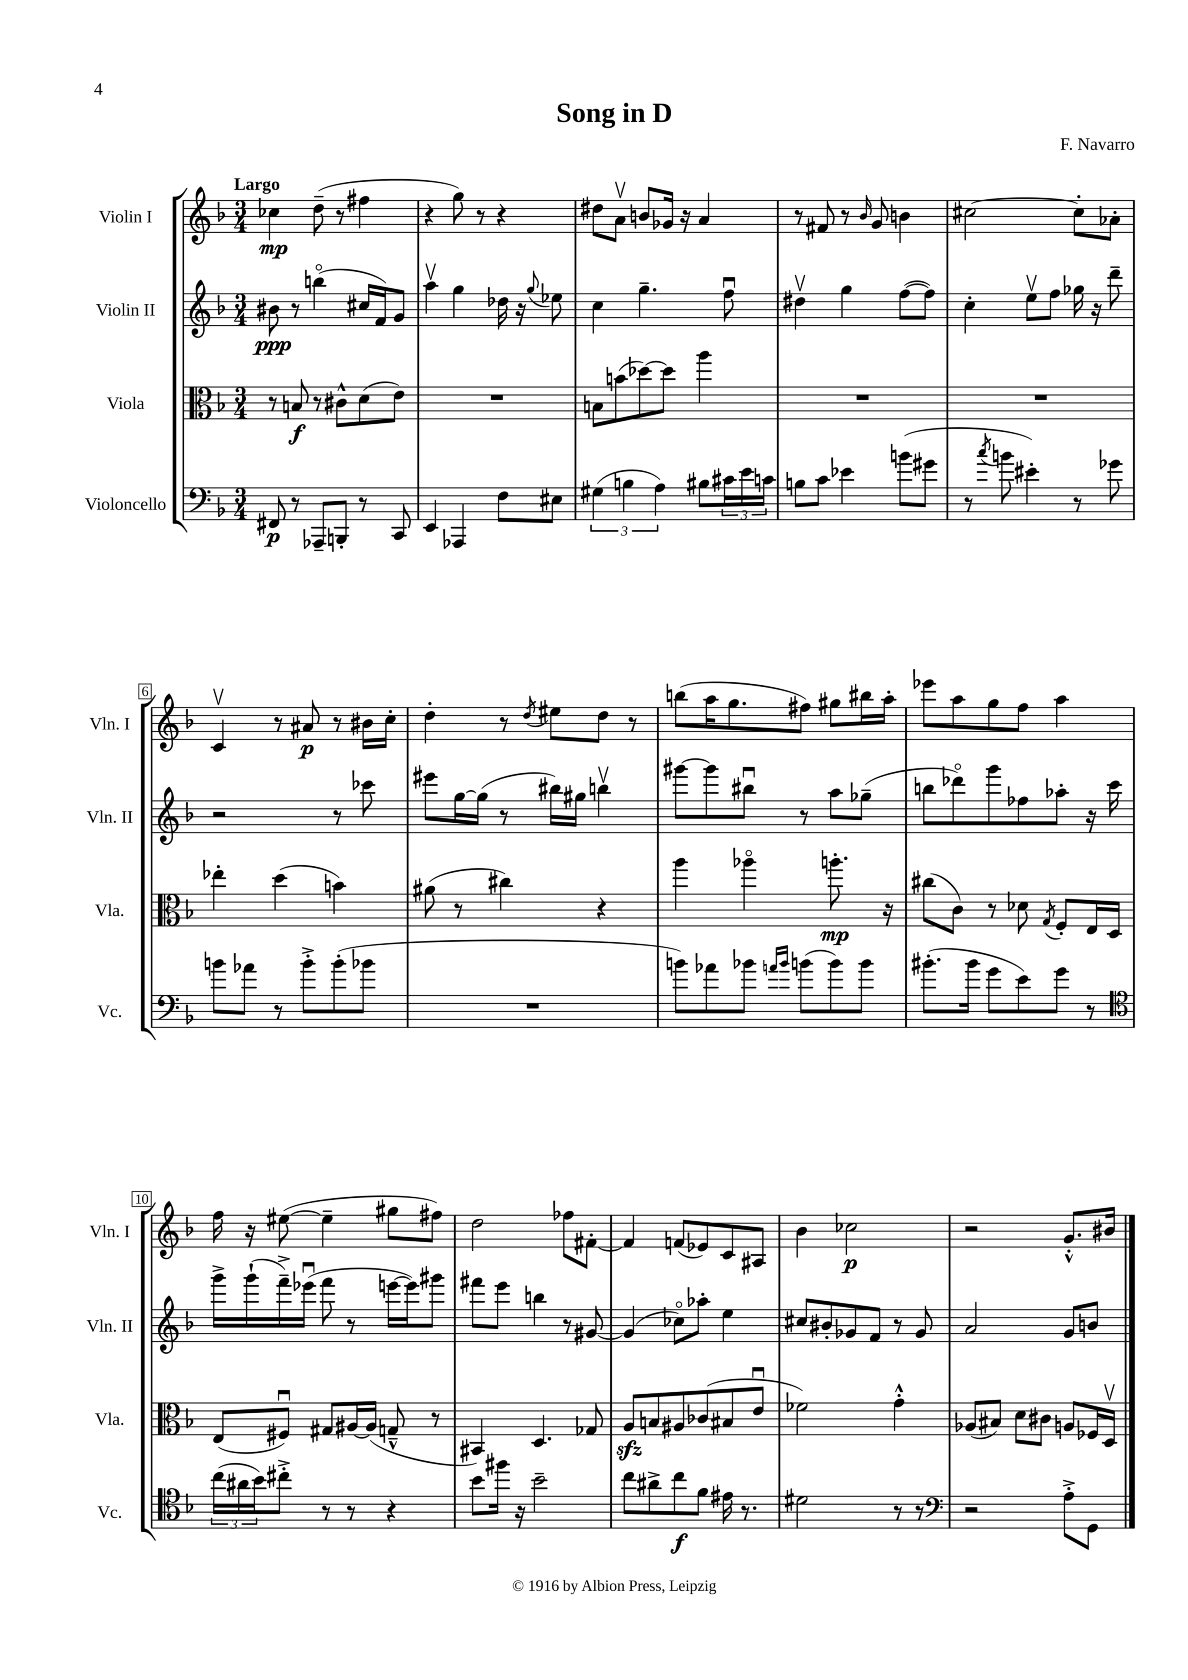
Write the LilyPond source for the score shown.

\header { title = "Song in D" composer = "F. Navarro" }
<<
\new StaffGroup <<
\new Staff = "s0" \with { instrumentName = "Violin I" shortInstrumentName = "Vln. I" } {
    \clef treble \key f \major \numericTimeSignature \time 3/4 \tempo "Largo"
    ces''4\mp d''8--( r8 fis''4 |
    r4 g''8) r8 r4 |
    dis''8 a'8\upbow b'8 ges'16 r16 a'4 |
    r8 fis'8 r8 \grace { bes'16 } g'8 b'4 |
    cis''2~ cis''8-. aes'8-. |
    c'4\upbow r8 ais'8\p r8 bis'16 c''16-. |
    d''4-. r8 \acciaccatura { d''8 } eis''8 d''8 r8 |
    b''8( a''16 g''8. fis''8) gis''8 bis''16 a''16-. |
    ees'''8 a''8 g''8 f''8 a''4 |
    f''16 r16 eis''8~( eis''4-- gis''8 fis''8) |
    d''2 fes''8 fis'8~-. |
    fis'4 f'8( ees'8) c'8 ais8 |
    bes'4 ces''2\p |
    r2 g'8.-.-^ bis'16 \bar "|." |
}
\new Staff = "s1" \with { instrumentName = "Violin II" shortInstrumentName = "Vln. II" } {
    \clef treble \key f \major \numericTimeSignature \time 3/4
    bis'8\ppp r8 b''4\flageolet( cis''16 f'16) g'8 |
    a''4\upbow g''4 des''16 r16 \appoggiatura { g''8 } ees''8 |
    c''4 g''4.-- f''8\downbow |
    dis''4\upbow g''4 f''8~( f''8) |
    c''4-. e''8\upbow f''8 ges''16 r16 d'''8-- |
    r2 r8 ces'''8 |
    eis'''8 g''16~ g''16( r8 bis''16) gis''16 b''4\upbow |
    gis'''8~ gis'''8 bis''8\downbow r8 a''8 ges''8--( |
    b''8 des'''8\flageolet) g'''8 fes''8 aes''8-. r16 c'''16 |
    g'''16-> g'''16-!( f'''16--->) ees'''16\downbow( f'''8 r8 e'''16~ e'''16) gis'''8 |
    fis'''8 e'''8 b''4 r8 gis'8~ |
    gis'4( ces''8\flageolet) aes''8-. e''4 |
    cis''8 bis'8-. ges'8 f'8 r8 ges'8 |
    a'2 g'8 b'8 \bar "|." |
}
\new Staff = "s2" \with { instrumentName = "Viola" shortInstrumentName = "Vla." } {
    \clef alto \key f \major \numericTimeSignature \time 3/4
    r8 b8\f r8 cis'8-^ d'8( e'8) |
    R2. |
    b8 b'8( des''8~) des''8 a''4 |
    R2. |
    R2. |
    ees''4-. d''4( b'4) |
    ais'8( r8 cis''4) r4 |
    a''4 aes''4\flageolet a''8.-.\mp r16 |
    cis''8( c'8) r8 des'8 \acciaccatura { g8 } f8-. e16 d16 |
    e8( fis8\downbow) gis8 ais16~ ais16( g8---^ r8 |
    bis,4) d4. ges8 |
    a8\sfz b8 ais8 ces'8( bis8 e'8\downbow |
    fes'2) g'4-.-^ |
    aes8( bis8) d'8 cis'8 a8 fes16 d16\upbow \bar "|." |
}
\new Staff = "s3" \with { instrumentName = "Violoncello" shortInstrumentName = "Vc." } {
    \clef bass \key f \major \numericTimeSignature \time 3/4
    fis,8\p r8 aes,,8-- b,,8-. r8 c,8 |
    e,4 aes,,4 f8 eis8 |
    \tuplet 3/2 { gis4( b4 a4) } bis8 \tuplet 3/2 { cis'16 e'16 c'16 } |
    b8 c'8 ees'4 b'8( gis'8 |
    r8 \acciaccatura { c''8 } b'8 eis'4-.) r8 ges'8 |
    b'8 aes'8 r8 b'8-.-> b'8-.( bes'8 |
    R2. |
    b'8) aes'8 bes'8 \grace { a'16 bes'16 } b'8( b'8) b'8 |
    bis'8.-.( bis'16 g'8 e'8) g'8 r8 |
    \clef tenor \tuplet 3/2 { c''16( ais'16 bes'16) } cis''8-.-> r8 r8 r4 |
    bes'8 fis''16 r16 bes'2-- |
    c''8 ais'8-> c''8\f f'8 eis'16 r8. |
    dis'2 r8 r8 |
    \clef bass r2 a8-.-> g,8 \bar "|." |
}
>>
>>
\layout { \context { \Score \override BarNumber.stencil = #(make-stencil-boxer 0.1 0.3 ly:text-interface::print) } }
